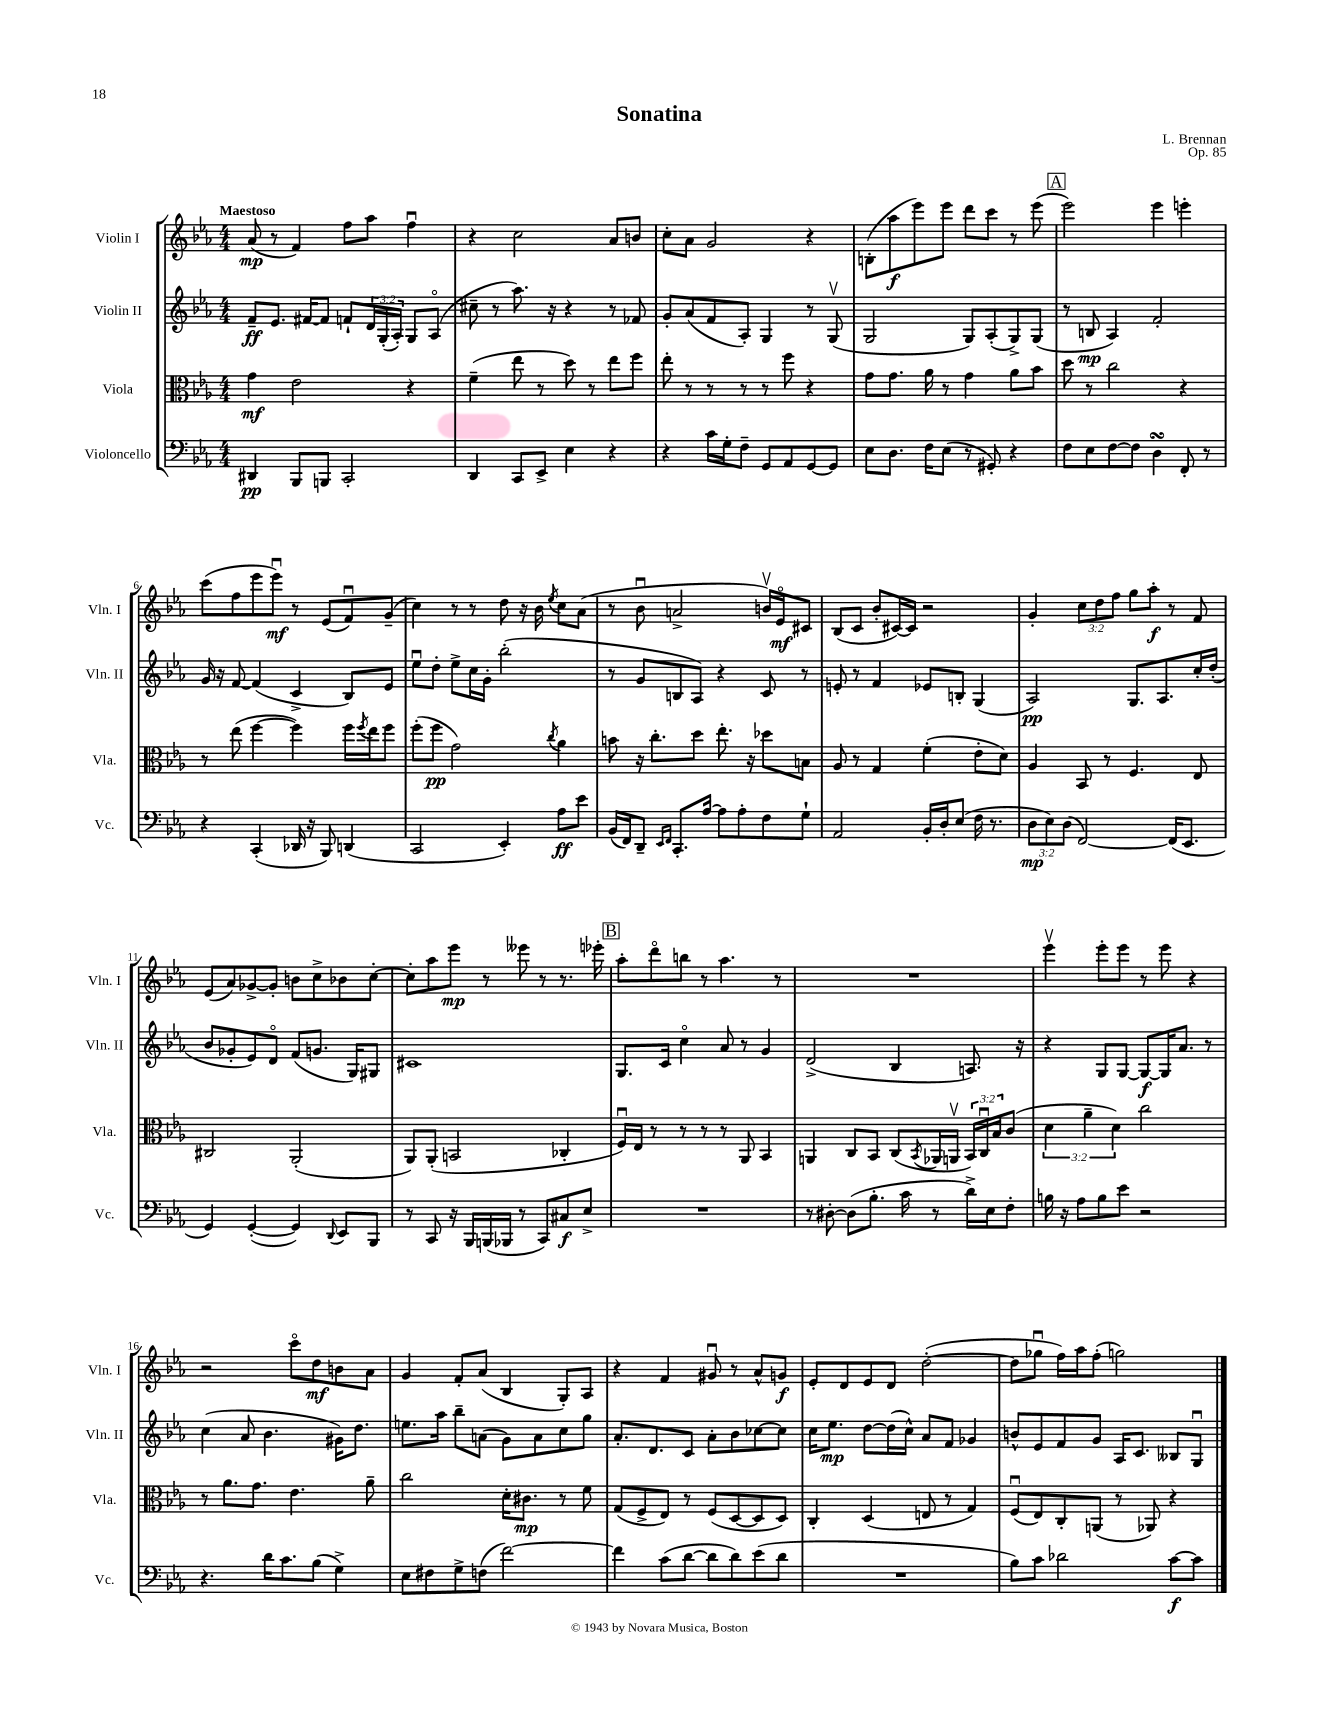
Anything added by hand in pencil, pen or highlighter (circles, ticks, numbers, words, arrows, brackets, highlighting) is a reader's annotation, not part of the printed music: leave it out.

**kern	**kern	**kern	**kern
*staff4	*staff3	*staff2	*staff1
*clefF4	*clefC3	*clefG2	*clefG2
*k[b-e-a-]	*k[b-e-a-]	*k[b-e-a-]	*k[b-e-a-]
*M4/4	*M4/4	*M4/4	*M4/4
4DD#	4g	8f~	(8a-
.	.	8.e-	8r
8BBB-	2e-	.	4f)
.	.	[16f#	.
8BBB	.	8f#]	.
2CC'	.	8f`	8ff
.	.	24d	8aa-
.	.	(24G'	.
.	.	24A-')	.
.	4r	8G	4ffu
.	.	(8A-o	.
=	=	=	=
4DD	(4f~	8cc#~	4r
.	.	8r	.
8CC	8ee-	8.aa-)	2cc
8EE-^	8r	.	.
.	.	16r	.
4E-	8dd)	4r	.
.	8r	.	.
4r	8ee-	8r	8a-
.	8ff	8f-	8b
=	=	=	=
4r	8ee-'	8g'	8cc'
.	8r	(8a-	8a-
16c	8r	8f	2g
16G'	.	.	.
8F~	8r	8A-')	.
8GG	8r	4G	.
8AA-	8ff	.	.
[8GG	4r	8r	4r
8GG]	.	(8Gv	.
=	=	=	=
8E-	8g	2G	(8B'
8.D	8.g	.	8aa-
.	.	.	8eee-)
16F	16a-	.	.
(8E-	8r	.	8eee-
8r	4g	8G)	8ddd
8GG#')	.	(8A-'	8ccc
4r	8a-	8G^)	8r
.	8b-	(8G	(8eee-
=	=	=	=
8F	8dd	8r	2eee-)
8E-	8r	8B	.
[8F	2cc	4A-)	.
8F]	.	.	.
4D	.	2f'	4eee-
8FF'	4r	.	4eee'
8r	.	.	.
=	=	=	=
4r	8r	16g	(8ccc
.	.	16r	.
.	(8ee-	[8f	8ff
(4CC'	[4ff	(4f]	8eee-
.	.	.	8eee-u)
16DD-	4ff])	4c^	8r
16r	.	.	.
8BBB-)	.	.	(8e-
(4DD	16ff	8B-)	8fu)
.	8qff	.	.
.	16ee-	.	.
.	8ff	8e-	(8g~
=	=	=	=
2CC	(8ff'	8ee-u	4cc)
.	8ff	8dd'	.
.	2g)	8ee-^	8r
.	.	16cc	8r
.	.	16g'	.
4EE-')	.	(2bb-'	8dd
.	.	.	16r
.	.	.	16b-
.	8qcc	.	8qee-
8A-	4a-	.	8cc
8e-	.	.	(8a-
=	=	=	=
(16BB-	8b	8r	8r
16FF)	.	.	.
8DD~	16r	8g	8b-u
.	8.cc'	.	.
16qqEE-	.	.	.
16qqFF	.	.	.
8.CC'	.	8B	2a^
.	8dd	8A-)	.
[16A-	.	.	.
8A-]	8.ee-'	4r	.
8A-'	.	.	.
.	16r	.	.
8F	8dd-	8c	16bv)
.	.	.	16e-o
8G`	8B	8r	8c#
=	=	=	=
2AA-	8A-	8e'	(8B-
.	8r	8r	8c
.	4G	4f	8b-'
.	.	.	[16c#)
.	.	.	16c#]
16BB-'	(4f'	8e-	2r
16D'	.	.	.
(8E-	.	8B'	.
16F	8e-'	(4G	.
8.r	.	.	.
.	8d)	.	.
=	=	=	=
12D	4A-	2A-)	4g'
12E-)	.	.	.
(12D	.	.	.
[2FF)	8BB-	.	12cc
.	.	.	12dd
.	8r	.	.
.	.	.	12ff
.	4.F	8.G	8gg
.	.	.	8aa-'
.	.	8.A-	.
(16FF]	.	.	8r
8.EE-	.	.	.
.	8E-	16cc'	8f
.	.	(16dd'	.
=	=	=	=
4GG)	2C#	8b-	(8e-
.	.	8g-'	8a-)
([4GG'	.	8e-)	[8g-^
.	.	8do	8g-']
4GG])	(2AA-'	(8f	8b
.	.	8.g	8cc^
8qqDD	.	.	.
8EE-	.	.	8b-
.	.	16G)	.
8BBB-	.	8G#	[8cc'
=	=	=	=
8r	8AA-)	1c#	8cc']
8CC	(8AA-'	.	8aa-
16r	2BB	.	8eee-
16BBB-	.	.	.
(16BBB	.	.	8r
16BBB-	.	.	.
8r	.	.	8eee--
8CC)	.	.	8r
8C#	4C-'	.	8.r
8E-^	.	.	.
.	.	.	16eee-'
=	=	=	=
1r	16Fu)	8.G	8aa-'
.	16E-	.	.
.	8r	.	8dddo
.	.	16c	.
.	8r	4cco	8bb
.	8r	.	8r
.	8r	8a-	4.aa-
.	8AA-	8r	.
.	4BB-	4g	.
.	.	.	8r
=	=	=	=
8r	4AA	(2d^	1r
[8D#'	.	.	.
(8D#]	8C	.	.
8.B-'	8BB-	.	.
.	(8C	4B-	.
16c	.	.	.
.	8qBB-	.	.
8r	16AA-	.	.
.	16AAv	.	.
16d^)	24BB-)	8.A)	.
.	24Cu	.	.
16E-	.	.	.
.	24B-	.	.
8F'	(8c	.	.
.	.	16r	.
=	=	=	=
16B	6d	4r	4eee-v
16r	.	.	.
8A-	.	.	.
.	6a-~	.	.
8B	.	8G	8eee-'
.	6d)	.	.
8e-	.	[8G	8eee-
2r	2cc	8G_	8r
.	.	16G]	8eee-
.	.	8.a-	.
.	.	.	4r
.	.	8r	.
=	=	=	=
4.r	8r	(4cc	2r
.	8.a-	.	.
.	.	8a-	.
.	8.g	.	.
16d	.	4.b-	.
8.c	.	.	.
.	4.e-	.	8ccco
(8B-	.	.	8dd
4G^)	.	16g#)	8b
.	.	8.dd	.
.	8a-~	.	8a-
=	=	=	=
8E-	2cc	8.ee	4g
8F#	.	.	.
.	.	16aa-	.
8G^	.	8bb-~	8f'
(8F	.	(8a	(8a-
[2f)	16d'	8g)	4B-
.	8.c#	.	.
.	.	8a	.
.	8r	8cc	8G')
.	8f	8gg	8A-
=	=	=	=
4f]	(8G	8.a-'	4r
.	8F^	.	.
.	.	8.d	.
(8c	8E-)	.	4f
[8d	8r	8c	.
8d]	(8F	8a-'	8g#u
8d)	[8D	8b-	8r
(8e-	8D]	[8cc-	8a-^^
8d	8D)	8cc-]	8g
=	=	=	=
1r	4C'	16cc	8e-'
.	.	8.ee-	.
.	.	.	8d
.	(4D	[8dd	8e-
.	.	(16dd]	8d
.	.	16cc^^)	.
.	8E	8a-	([2dd'
.	8r	8f	.
.	4G)	4g-	.
=	=	=	=
8B-)	(8Fu	8b^^	8dd]
8c	8E-)	8e-	8gg-u
2d-	8C'	8f	16ff)
.	.	.	16aa-
.	(8AA	8g	(8ff'
.	8r	16A-	2gg)
.	.	8.c	.
.	8AA-)	.	.
[8c	4r	8B--	.
8c]	.	8Gu	.
==	==	==	==
*-	*-	*-	*-
